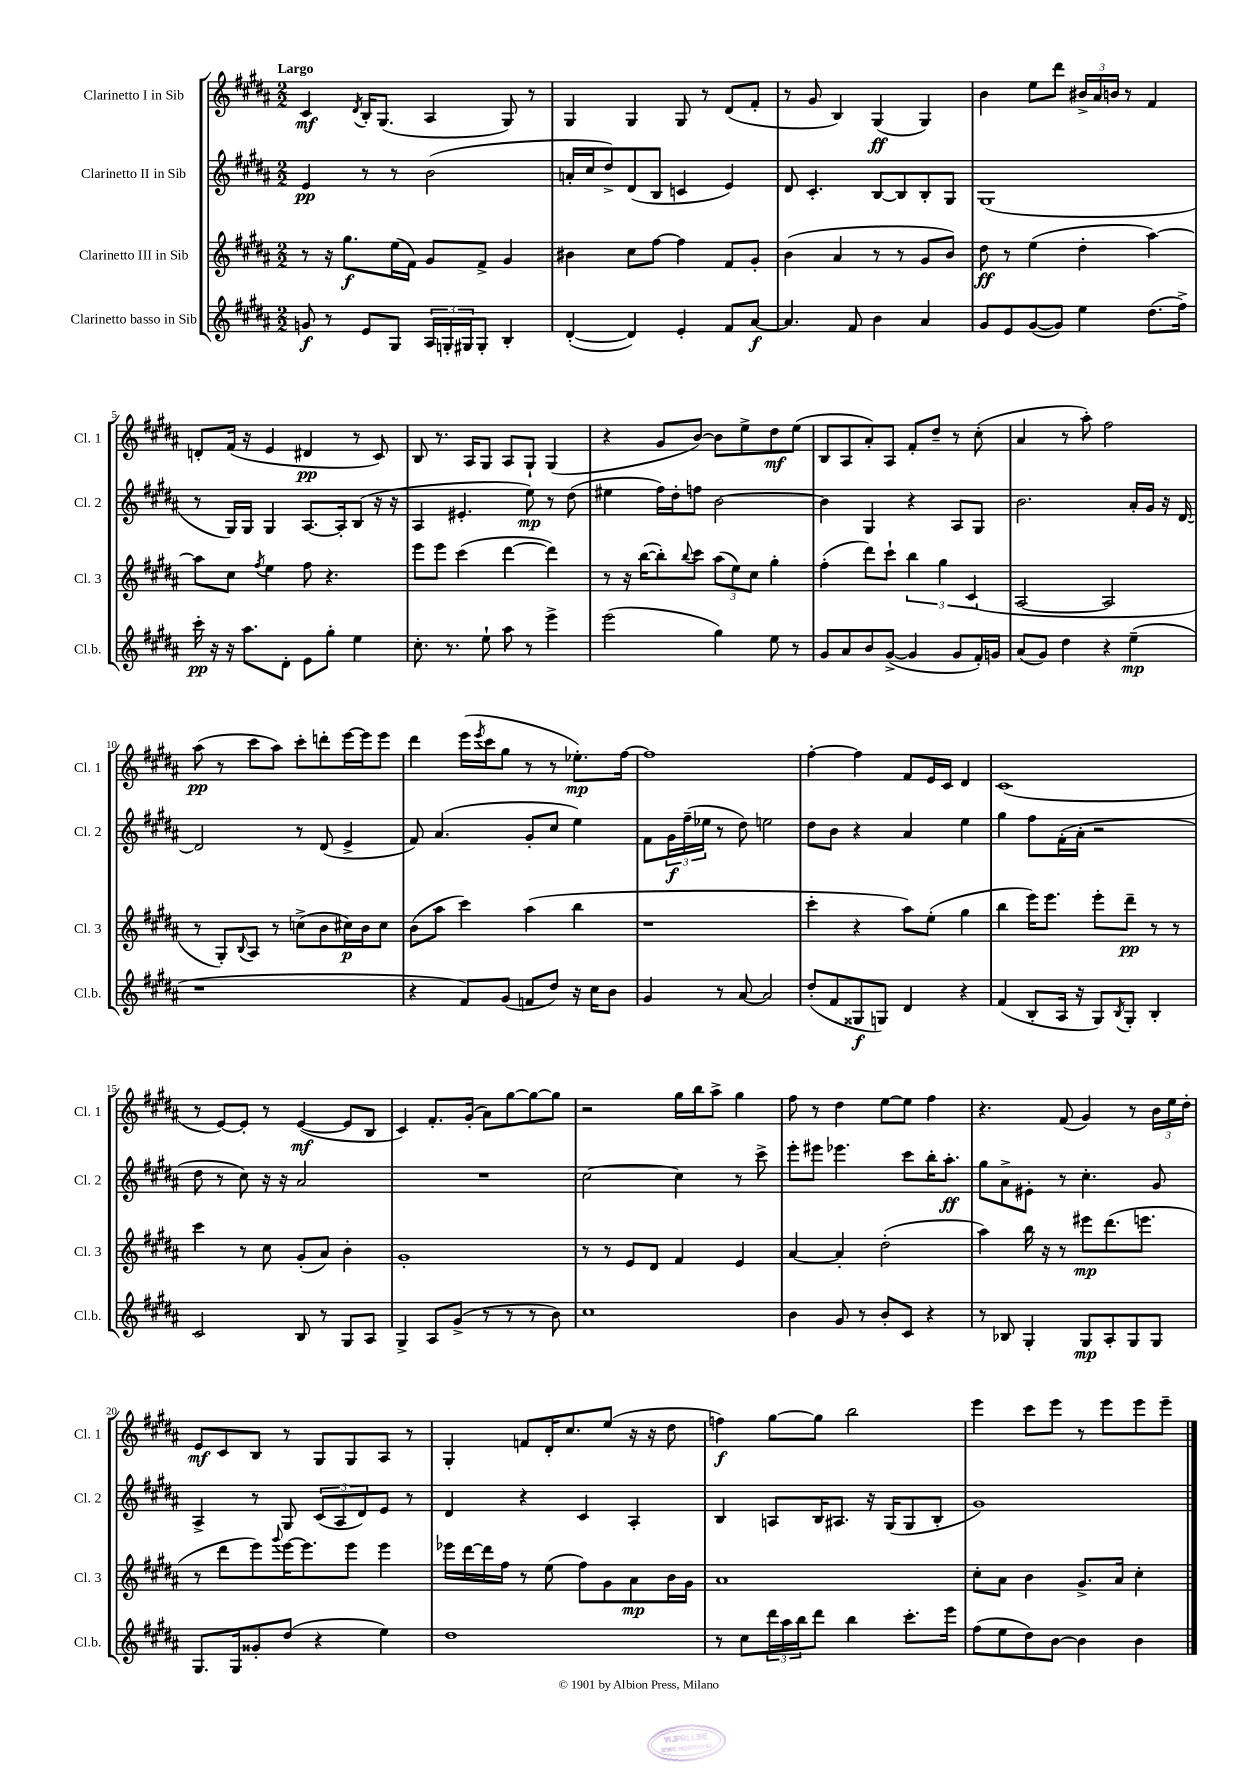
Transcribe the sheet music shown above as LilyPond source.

<<
\new StaffGroup <<
\new Staff = "s0" \with { instrumentName = "Clarinetto I in Sib" shortInstrumentName = "Cl. 1" } {
    \clef treble \key b \major \numericTimeSignature \time 2/2 \tempo "Largo"
    cis'4\mf \acciaccatura { dis'8 } b16-. gis8.( ais4 gis8) r8 |
    gis4 gis4 gis8 r8 dis'8( fis'8-. |
    r8 gis'8 b4) gis4\ff( gis4) |
    b'4 e''8 dis'''8 \tuplet 3/2 { bis'16-> ais'16 b'16 } r8 fis'4 |
    d'8-. fis'16( r16 e'4 dis'4\pp r8 cis'8) |
    b8 r8. ais16 gis8 ais8 gis8-! gis4( |
    r4 gis'8 b'8~) b'8 e''8-> dis''8\mf e''8( |
    b8 ais8 ais'8-.) ais8 fis'8-. dis''8-- r8 cis''8-.( |
    ais'4 r8 ais''8-.) fis''2 |
    ais''8\pp( r8 cis'''8 ais''8) cis'''8-. d'''8-. e'''16~ e'''16 e'''8 |
    dis'''4 e'''16( \acciaccatura { e'''8 } cis'''16 gis''8 r8 r8 ees''8.-.\mp) fis''16~ |
    fis''1 |
    fis''4~-. fis''4 fis'8 e'16 cis'16 dis'4 |
    cis'1( |
    r8 e'8~) e'8-. r8 e'4~\mf( e'8 b8 |
    cis'4) fis'8.-. gis'16-.( ais'8) gis''8~ gis''8~ gis''8 |
    r2 gis''16 b''16 ais''8-> gis''4 |
    fis''8 r8 dis''4 e''8~ e''8 fis''4 |
    r4. fis'8( gis'4) r8 \tuplet 3/2 { b'16 e''16 dis''16-. } |
    e'8\mf cis'8 b8 r8 gis8 gis8 ais8 r8 |
    gis4-. f'8 dis'16-. cis''8. e''8( r16 r16 dis''8 |
    f''4\f) gis''8~ gis''8 b''2 |
    e'''4 cis'''8 e'''8 r8 e'''8 e'''8 e'''8-- \bar "|." |
}
\new Staff = "s1" \with { instrumentName = "Clarinetto II in Sib" shortInstrumentName = "Cl. 2" } {
    \clef treble \key b \major \numericTimeSignature \time 2/2
    e'4\pp r8 r8 b'2( |
    a'16-. cis''16 dis''8->) dis'8( b8 c'4 e'4) |
    dis'8 cis'4.-. b8~ b8 b8-. gis8 |
    gis1( |
    r8 gis16) gis16 gis4 ais8.~ ais16-. b8( r16 r16 |
    ais4 eis'4.-. e''8\mp) r8 dis''8( |
    eis''4 fis''16) dis''16-. f''8 b'2~ |
    b'4 gis4 r4 ais8 gis8 |
    b'2. ais'16-. gis'16 r16 dis'16~ |
    dis'2 r8 dis'8( e'4-> |
    fis'8) ais'4.( gis'8-. cis''8 e''4) |
    fis'8 \tuplet 3/2 { gis'16\f fis''16--( ees''16 } r8 dis''8) e''2 |
    dis''8 b'8 r4 ais'4 e''4 |
    gis''4 fis''8 fis'16-.( ais'16-. r2 |
    dis''8 r8 cis''8) r16 r16 ais'2 |
    R1 |
    cis''2~ cis''4 r8 cis'''8-> |
    e'''8-. eis'''8 ees'''4. cis'''8 b''16-. ais''8.-.\ff |
    gis''8 ais'8-> eis'8-. r8 cis''4.-. gis'8 |
    ais4-> r8 gis8 \tuplet 3/2 { cis'8( ais8 dis'8) } e'8 r8 |
    dis'4 r4 cis'4 ais4-. |
    b4 a8 b16 ais8. r16 gis16( gis8 b8-. |
    gis'1) \bar "|." |
}
\new Staff = "s2" \with { instrumentName = "Clarinetto III in Sib" shortInstrumentName = "Cl. 3" } {
    \clef treble \key b \major \numericTimeSignature \time 2/2
    r8 r16 gis''8.\f e''16( fis'16) gis'8 fis'8-> gis'4 |
    bis'4 cis''8 fis''8~ fis''4 fis'8 gis'8-. |
    b'4( ais'4 r8 r8 gis'8 b'8) |
    dis''8\ff r8 e''4( dis''4-. ais''4~) |
    ais''8 cis''8 \acciaccatura { fis''8 } e''4 fis''8 r4. |
    e'''8 e'''8 cis'''4( dis'''4~ dis'''4) |
    r8 r16 b''16~( b''8-.) \appoggiatura { b''8 } cis'''8 \tuplet 3/2 { ais''8( e''8) cis''8 } gis''4-. |
    fis''4-.( dis'''8) cis'''8-! \tuplet 3/2 { b''4 gis''4 cis'4( } |
    ais2~ ais2 |
    r8 gis8-.) \appoggiatura { b8 } ais8 r8 c''8->( b'8 cis''16\p) b'16 cis''8 |
    b'8( ais''8 cis'''4) ais''4( b''4 |
    r1 |
    cis'''4-. r4 ais''8) e''8-.( gis''4 |
    b''4 e'''16) e'''8. e'''8-. dis'''8--\pp r8 r8 |
    cis'''4 r8 cis''8 gis'8-.( ais'8) b'4-. |
    gis'1-. |
    r8 r8 e'8 dis'8 fis'4 e'4 |
    ais'4~ ais'4-. dis''2-.( |
    ais''4) b''16 r16 r8 eis'''8\mp dis'''8.( e'''8. |
    r8 dis'''8 e'''8) \appoggiatura { gis'''8 } e'''16~ e'''8. e'''8 e'''4 |
    ees'''16 dis'''16~ dis'''16 fis''16 r8 e''8( fis''8) gis'8 ais'8\mp b'16 gis'16 |
    ais'1 |
    cis''8-. ais'8 b'4 gis'8.-> ais'16 cis''4-. \bar "|." |
}
\new Staff = "s3" \with { instrumentName = "Clarinetto basso in Sib" shortInstrumentName = "Cl.b." } {
    \clef treble \key b \major \numericTimeSignature \time 2/2
    g'8\f r8 e'8 gis8 \tuplet 3/2 { ais16 g16-. gis16 } gis8-. b4-. |
    dis'4~-.( dis'4) e'4-. fis'8 ais'8~\f |
    ais'4. fis'8 b'4 ais'4 |
    gis'8 e'8 gis'8~( gis'8) e''4 dis''8.( fis''16->) |
    cis'''16-.\pp r16 r16 ais''8. dis'8-. e'8 gis''8-. e''4 |
    cis''8.-. r8. e''8-! ais''8 r8 e'''4-> |
    e'''2( gis''4) e''8 r8 |
    gis'8 ais'8 b'8 gis'8~->( gis'4 gis'8 fis'16-.) g'16 |
    ais'8( gis'8) dis''4 r4 e''4--\mp( |
    r1 |
    r4 fis'8) gis'8( f'8 dis''8) r16 cis''16 b'8 |
    gis'4 r8 ais'8~ ais'2 |
    dis''8-.( fis'8 gisis8\f g8) dis'4 r4 |
    fis'4( b8-. ais16 r16 gis8) \acciaccatura { b8 } gis8-. b4-. |
    cis'2 b8 r8 gis8 ais8 |
    gis4-> ais8 gis'8->( r8 r8 r8 b'8) |
    cis''1 |
    b'4 gis'8 r8 b'8-. cis'8 r4 |
    r8 bes8 gis4-. gis8\mp ais8-. gis8 gis8 |
    gis8. gis16 gisis'8-. dis''8( r4 e''4) |
    dis''1 |
    r8 cis''8 \tuplet 3/2 { dis'''16 ais''16 b''16 } dis'''8 b''4 cis'''8.-. e'''16 |
    fis''8( e''8 dis''8) b'8~ b'4 b'4 \bar "|." |
}
>>
>>
